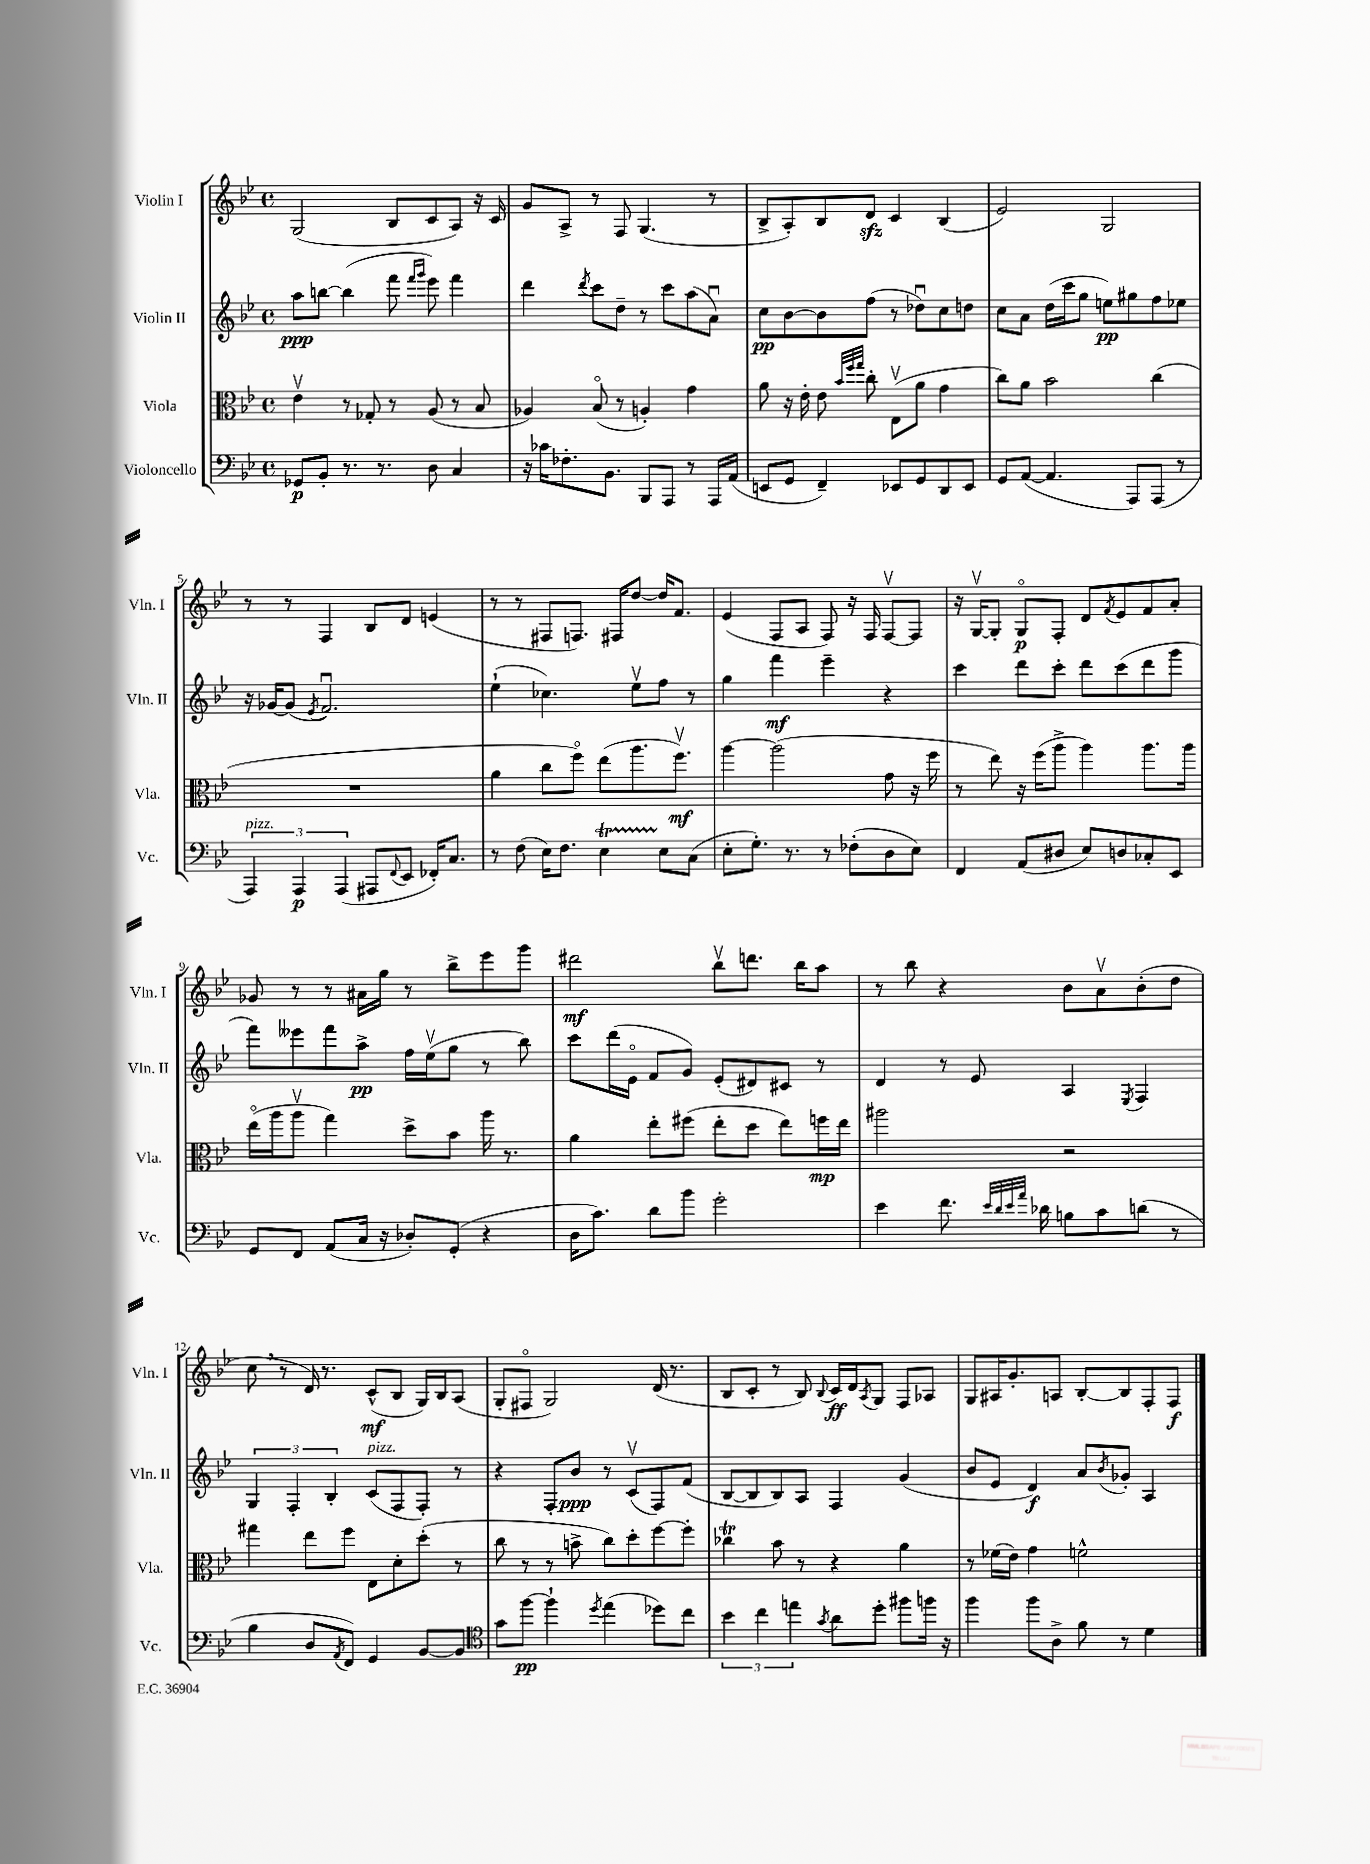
<<
\new StaffGroup <<
\new Staff = "s0" \with { instrumentName = "Violin I" shortInstrumentName = "Vln. I" } {
    \clef treble \key bes \major \defaultTimeSignature \time 4/4
    g2( bes8 c'8 a8) r16 c'16 |
    g'8 a8-> r8 f8 g4.( r8 |
    bes8-> a8-.) bes8 d'8\sfz c'4 bes4( |
    ees'2) g2 |
    r8 r8 f4 bes8 d'8 e'4( |
    r8 r8 fis8 f8.) fis16 d''8~ d''16 f'8. |
    ees'4( f8 a8 f8) r16 f16 f8~\upbow f8 |
    r16 g16~\upbow g8-. g8\flageolet\p f8-. d'8 \acciaccatura { f'8 } ees'8 f'8 a'8-. |
    ges'8 r8 r8 ais'16 g''16 r8 bes''8-> ees'''8 g'''8 |
    dis'''2\mf bes''8\upbow d'''8. bes''16 a''8 |
    r8 bes''8 r4 bes'8 a'8\upbow bes'8-.( d''8 |
    c''8 \breathe r8 d'16) r8. c'8-^\mf( bes8 g16) bes16 a8( |
    g8-. fis8\flageolet g2) d'16( r8. |
    bes8 c'8-. r8 bes8) \appoggiatura { bes8 } c'16\ff d'16 \acciaccatura { a8 } g8 f8 aes8 |
    g8 ais16 g'8.-. a8 bes8~-. bes8 f8-. f8\f \bar "|." |
}
\new Staff = "s1" \with { instrumentName = "Violin II" shortInstrumentName = "Vln. II" } {
    \clef treble \key bes \major \defaultTimeSignature \time 4/4
    a''8\ppp b''8~ b''4( f'''8 \grace { f'''16 g'''16 } ees'''8) f'''4 |
    d'''4 \acciaccatura { d'''8 } c'''8 d''8-- r8 c'''8 a''8( a'8\downbow) |
    c''8\pp bes'8~ bes'8 f''8( r8 des''8\downbow) c''8 d''8 |
    c''8 a'8 d''16( c'''16 g''8 e''8\pp) gis''8 f''8 ees''8 |
    r16 ges'16~ ges'8( \acciaccatura { ees'8 } f'2.\downbow) |
    ees''4-!( ces''4.) ees''8\upbow f''8 r8 |
    g''4 f'''4\mf ees'''4-- r4 |
    c'''4 d'''8 c'''8-. d'''8 c'''8( d'''8 g'''8 |
    f'''8) eeses'''8 f'''8 a''8->\pp f''16 ees''16\upbow( g''8 r8 bes''8) |
    c'''8 d'''16( ees'16\flageolet f'8 g'8) ees'8-.( dis'8) cis'8 r8 |
    d'4 r8 ees'8 a4 \acciaccatura { ees8 } f4 |
    \tuplet 3/2 { g4 f4-. bes4-. } c'8^\markup { \italic "pizz." }( f8 f8-.) r8 |
    r4 f8-. bes'8\ppp r8 c'8\upbow( f8) f'8( |
    bes8~ bes8 bes8) a8 f4 g'4( |
    bes'8 ees'8 d'4\f) a'8 \acciaccatura { bes'8 } ges'8-. a4 \bar "|." |
}
\new Staff = "s2" \with { instrumentName = "Viola" shortInstrumentName = "Vla." } {
    \clef alto \key bes \major \defaultTimeSignature \time 4/4
    ees'4\upbow r8 ges8-. r8 a8( r8 bes8 |
    aes4) bes8\flageolet( r8 a4-.) g'4 |
    a'8 r16 ees'16-. ees'8 \grace { bes'32 f''32 g''32 } c''8-. ees8\upbow( a'8 g'4 |
    c''8) a'8 bes'2 c''4( |
    R1 |
    a'4 c''8 f''8\flageolet) ees''8( a''8. f''8.\upbow\mf) |
    a''4~ a''2( g'8 r16 f''16 |
    r8 ees''8) r16 f''16( a''8-> a''4) a''8. a''16 |
    ees''16\flageolet( a''16 a''8\upbow g''4) d''8-> bes'8 a''16 r8. |
    a'4 ees''8-. fis''8( ees''8-. d''8 ees''8) f''16\mp ees''16 |
    ais''2 r2 |
    gis''4 ees''8 f''8 ees8 d'8-. d''8-.( r8 |
    c''8 r8 r8 b'8-> c''8) d''8-. f''8~ f''8-. |
    ces''4\trill bes'8 r8 r4 a'4 |
    r8 fes'16( ees'16) g'4 f'2-^ \bar "|." |
}
\new Staff = "s3" \with { instrumentName = "Violoncello" shortInstrumentName = "Vc." } {
    \clef bass \key bes \major \defaultTimeSignature \time 4/4
    ges,8\p bes,8-. r8. r8. d8 c4 |
    r16 ces'16 fes8.-. bes,8. bes,,8 a,,8 r8 a,,16 a,16( |
    e,8 g,8 f,4--) ees,8 g,8 d,8 ees,8 |
    g,8 a,8~( a,4. a,,8) a,,8( r8 |
    \tuplet 3/2 { a,,4^\markup { \italic "pizz." }) a,,4\p a,,4( } ais,,8 \appoggiatura { f,8 } ees,8 fes,16-.) c8. |
    r8 f8( ees16) f8. ees4\startTrillSpan ees8\stopTrillSpan c8( |
    ees8-. g8.-.) r8. r8 fes8-.( d8 ees8) |
    f,4 a,8( dis8 ees8) d8 ces8-. ees,8 |
    g,8 f,8 a,8( c16 r16 des8-.) g,8-.( r4 |
    d16 c'8.) d'8 bes'8 g'2-. |
    ees'4 f'8. \grace { ees'32 d'32 ees'32 a'32 } des'16 b8 c'8 d'8( r8 |
    bes4 d8 \acciaccatura { a,8 } f,8) g,4 bes,8~ bes,8 |
    \clef tenor g'8 f''8~\pp f''4-! \acciaccatura { d''8 } ees''4( des''8) c''8 |
    \tuplet 3/2 { bes'4 c''4 e''4 } \acciaccatura { g'8 } a'8 d''8-. fis''8 f''16 r16 |
    f''4 f''8 a8-> f'8 r8 d'4 \bar "|." |
}
>>
>>
